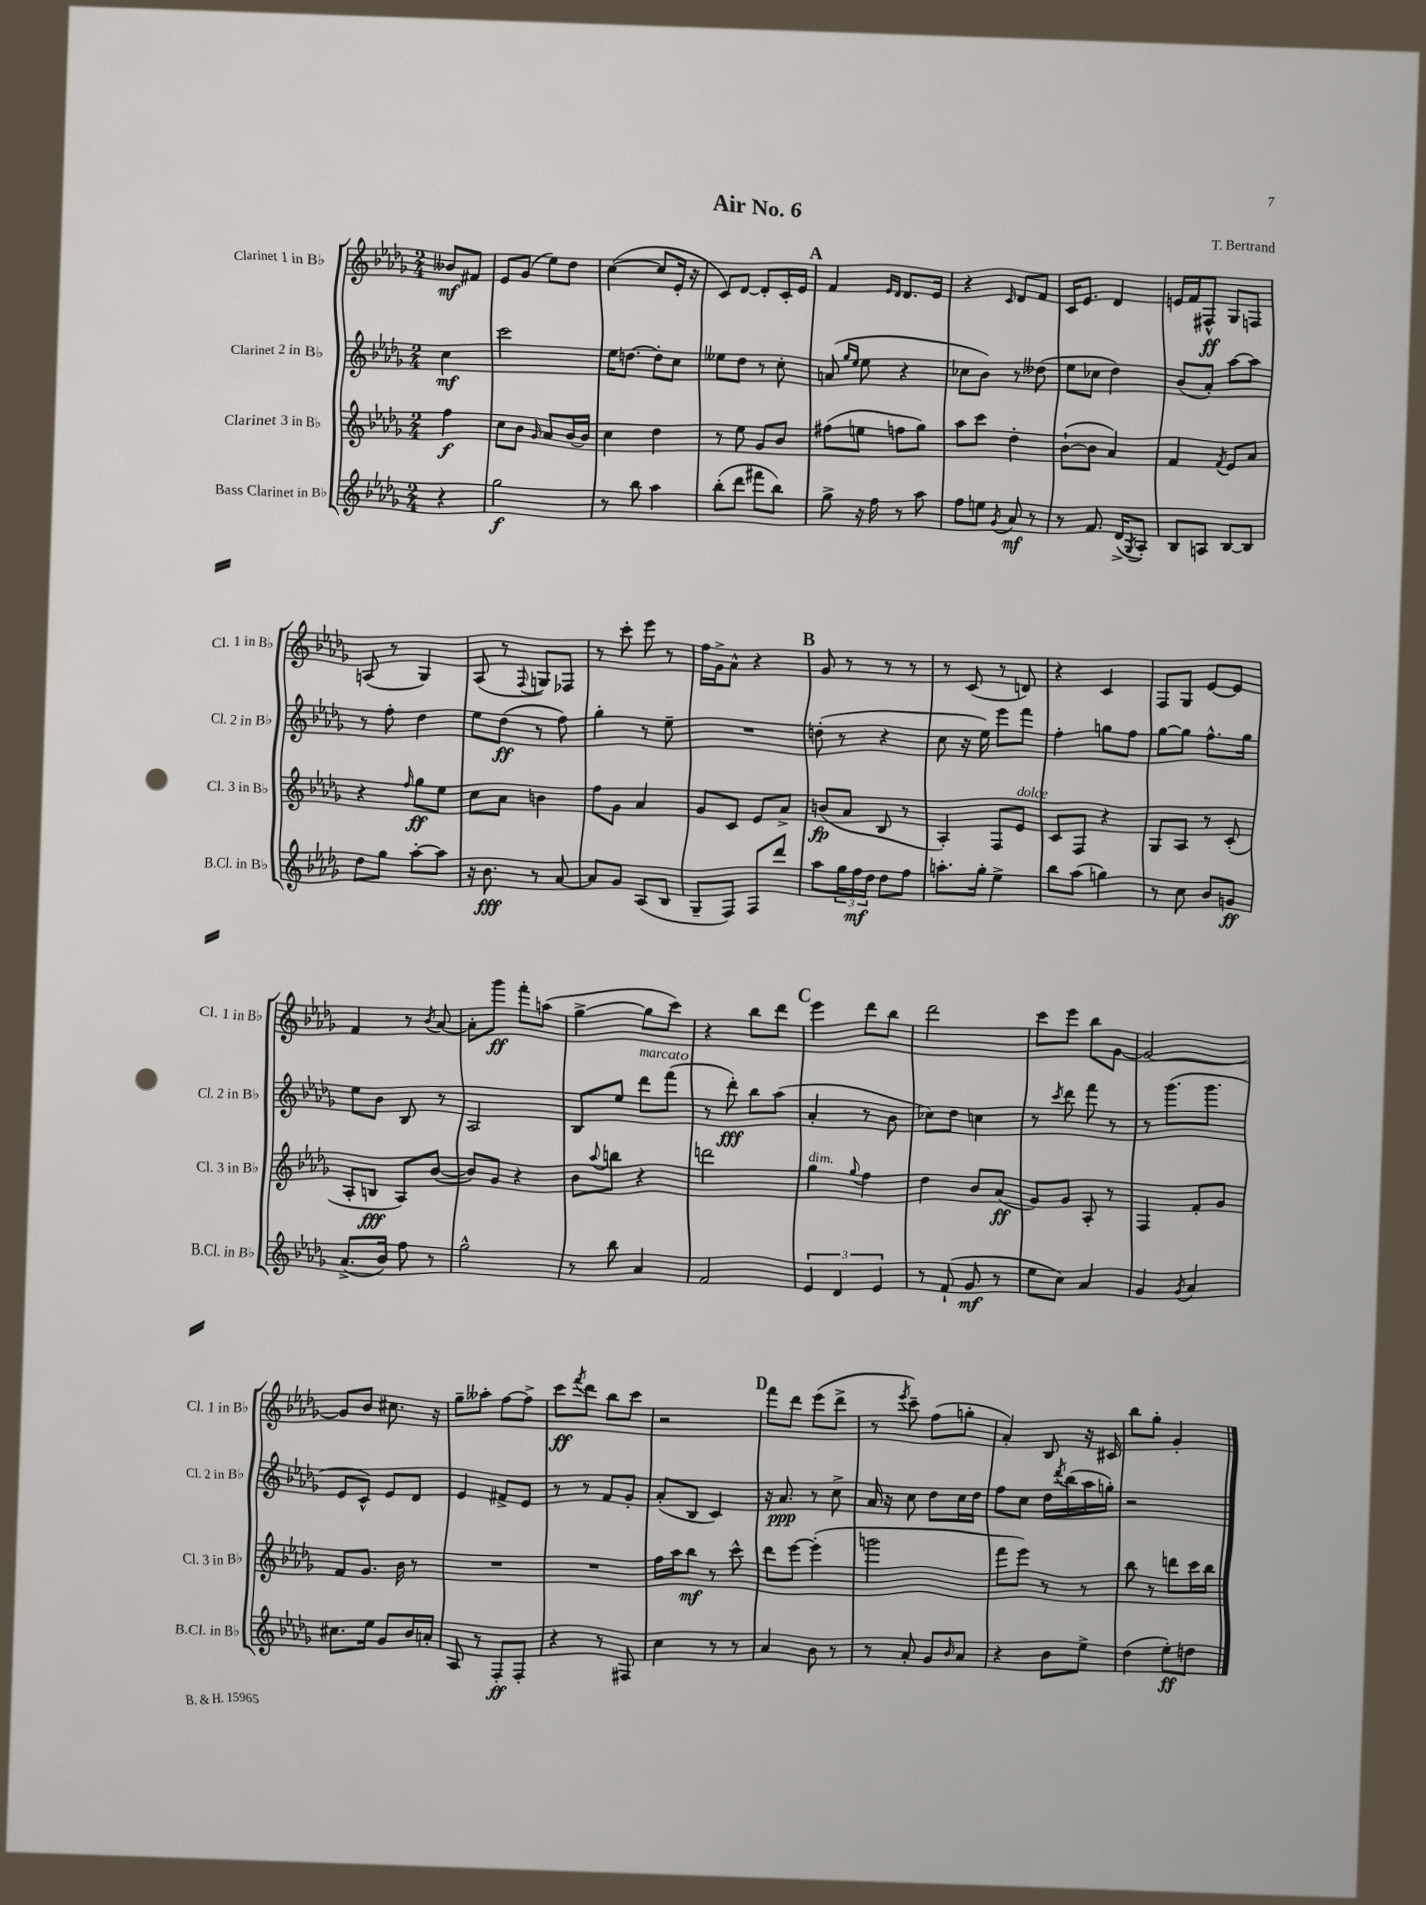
\header { title = "Air No. 6" composer = "T. Bertrand" }
<<
\new StaffGroup <<
\new Staff = "s0" \with { instrumentName = "Clarinet 1 in Bb" shortInstrumentName = "Cl. 1 in Bb" } {
    \clef treble \key des \major \numericTimeSignature \time 2/4 \partial 4
    beses'8\mf fis'8 |
    ees'8 ges'8( ees''8) des''8 |
    c''4~( c''8 ees'16-. r16 |
    c'8) des'8~ des'8-. c'16-. ees'16 |
    \mark \markup { \bold "A" } f'4 \grace { ees'16 des'16 } des'8. ees'16 |
    r4 \grace { c'16 } des'8 f'8 |
    c'16 ees'8. des'4 |
    e'16 f'16 fis8-^\ff ges8 f8 |
    a8( r8 ges4) |
    aes8( r8 \appoggiatura { f8 } g8) fes8 |
    r8 c'''8-. ees'''8 r8 |
    f''16 ges'16-> aes'8-^ r4 |
    \mark \markup { \bold "B" } ges'8 r8 r8 r8 |
    r8 c'8( r8 d'8) |
    r4 c'4 |
    f8 ges8 ees'8~ ees'8 |
    f'4 r8 \acciaccatura { bes'8 } aes'8~ |
    aes'8-. ges'''8\ff f'''8-. a''8( |
    ges''4~-> ges''8 c'''8) |
    r4 bes''8 des'''8 |
    \mark \markup { \bold "C" } ees'''4 des'''8 bes''8 |
    des'''2 |
    c'''8 ees'''8 bes''8 ges'8~ |
    ges'2~ |
    ges'8 bes'8 cis''8. r16 |
    ges''8-- aeses''8-. f''8~ f''8-> |
    c'''8\ff \acciaccatura { f'''8 } des'''8 bes''8 c'''8 |
    r2 |
    \mark \markup { \bold "D" } f'''8 des'''8 ees'''8( des'''8-> |
    r8 \acciaccatura { ees'''8 } c'''8--) f''8( g''8-. |
    aes'4-.) bes8 r16 cis'16 |
    bes''8 ges''8-. ges'4-. \bar "|." |
}
\new Staff = "s1" \with { instrumentName = "Clarinet 2 in Bb" shortInstrumentName = "Cl. 2 in Bb" } {
    \clef treble \key des \major \numericTimeSignature \time 2/4 \partial 4
    c''4\mf |
    c'''2 |
    ees''16 d''8.~ d''8-. c''8 |
    eeses''8 des''8 r8 c''8-. |
    \mark \markup { \bold "A" } a'8( \grace { ges''16 ees''16 } ees''8 r4 |
    ces''8 bes'8) r8 deses''8( |
    ees''8 ces''8 des''4) |
    bes'8( aes'8-.) aes''8~ aes''8 |
    r8 f''8-. des''4 |
    ees''8 des''8\ff( r8 f''8) |
    ges''4-. r8 ees''8-- |
    R2 |
    \mark \markup { \bold "B" } d''8-.( r8 r4 |
    c''8 r16 ees''16) ees'''8 f'''8 |
    f''4-. g''8 f''8 |
    ges''8~ ges''8 f''8.-^ ges''16 |
    ees''8 bes'8 bes8 r8 |
    aes2 |
    bes8 ees''8 des'''8^\markup { \italic "marcato" } f'''8( |
    r8 des'''8-.\fff) bes''8 aes''8( |
    \mark \markup { \bold "C" } aes'4-. r8 bes'8 |
    ces''8) des''8 c''4 |
    r8 \acciaccatura { c'''8 } des'''8 f'''8 r8 |
    r8 ges'''8.( ges'''8. |
    ees'8 c'8-^) ees'8 des'8 |
    ees'4 fis'8-> ees'8 |
    r8 r8 f'8 ges'8-. |
    aes'8-.( bes8 c'4) |
    \mark \markup { \bold "D" } r16 aes'8.\ppp r8 c''8-> |
    aes'16 r16 c''8 des''8 c''16 des''16 |
    f''8 c''8 des''16 \acciaccatura { des'''8 } bes''16( aes''16 g''16-.) |
    r2 \bar "|." |
}
\new Staff = "s2" \with { instrumentName = "Clarinet 3 in Bb" shortInstrumentName = "Cl. 3 in Bb" } {
    \clef treble \key des \major \numericTimeSignature \time 2/4 \partial 4
    f''4\f |
    c''8 bes'8 \grace { ges'16 } aes'8 bes'16~ bes'16 |
    c''4 des''4 |
    r8 ees''8 ges'8 bes'8 |
    \mark \markup { \bold "A" } fis''8( e''8 f''8 ges''8) |
    aes''8 c'''8 des''4-. |
    bes'8~-!( bes'8 aes'4) |
    f'4 \acciaccatura { f'8 } ees'8 aes'8 |
    r4 \grace { f''16 } ges''8\ff ees''8 |
    c''8 aes'8 b'4 |
    f''8 ges'8 aes'4 |
    ges'8 c'8 ees'8 aes'8-> |
    \mark \markup { \bold "B" } b'8\fp( aes'8 bes8 r8 |
    aes4-.) f8 ees'8^\markup { \italic "dolce" } |
    c'8 f8 r4 |
    ges8 aes8 r8 c'8-.( |
    aes8-. b8\fff aes8) bes'8~( |
    bes'8) ges'8 r4 |
    bes'8 \appoggiatura { aes''8 } b''8 r4 |
    d'''2 |
    \mark \markup { \bold "C" } ges''4^\markup { \italic "dim." } \appoggiatura { ges''8 } f''4 |
    des''4 bes'8 aes'8\ff( |
    ges'8) ges'8 aes8-. r8 |
    f4 f'8-. ges'8 |
    f'8 ges'8. bes'16 r8 |
    R2 |
    R2 |
    f''16 aes''16 bes''8\mf r8 c'''8-^ |
    \mark \markup { \bold "D" } des'''8 ees'''8~ ees'''4-.( |
    g'''2 |
    f'''8 ees'''8) r8 r8 |
    bes''8 r8 d'''8 c'''16 bes''16 \bar "|." |
}
\new Staff = "s3" \with { instrumentName = "Bass Clarinet in Bb" shortInstrumentName = "B.Cl. in Bb" } {
    \clef treble \key des \major \numericTimeSignature \time 2/4 \partial 4
    r4 |
    ges''2\f |
    r8 bes''8 aes''4 |
    bes''8-.( des'''8 fis'''8 bes''8) |
    \mark \markup { \bold "A" } ges''8-> r16 f''16 r8 aes''8 |
    f''8 e''8 \acciaccatura { ges'8 } aes'8\mf r8 |
    r8 f'8. des'16->( \acciaccatura { ges8 } aes8-.) |
    bes8 a8 bes8~ bes8 |
    des''8 ges''8 aes''8~-. aes''8 |
    r16 bes'8.\fff r8 aes'8~ |
    aes'8 ges'8 aes8( bes8 |
    ges8-- f8) f8 des'''8 |
    \mark \markup { \bold "B" } aes''8 \tuplet 3/2 { ges''16 f''16\mf des''16 } des''8 f''8 |
    a''8.-. ges''16-. ees''4-> |
    bes''8 aes''8( g''4) |
    r8 c''8 bes'8 g'8\ff |
    aes'8.->( bes'16) f''8 r8 |
    ges''2-^ |
    r8 bes''8 aes'4 |
    f'2 |
    \mark \markup { \bold "C" } \tuplet 3/2 { ees'4 des'4 ees'4 } |
    r8 f'8-!( ges'8\mf r8 |
    ees''8 c''8) aes'4 |
    ges'4 \acciaccatura { ges'8 } aes'4 |
    cis''8. ees''16 ges'8 bes'16 a'16-. |
    aes8 r8 f8-.\ff f8-. |
    r4 r8 fis8 |
    c''4 r8 r8 |
    \mark \markup { \bold "D" } aes'4 bes'8 r8 |
    r8 aes'8-. ges'8 \grace { bes'16 } aes'8 |
    r4 bes'8 ees''8-> |
    des''4( ees''8-.\ff) d''8 \bar "|." |
}
>>
>>
\layout { \context { \Score \remove "Bar_number_engraver" } }
